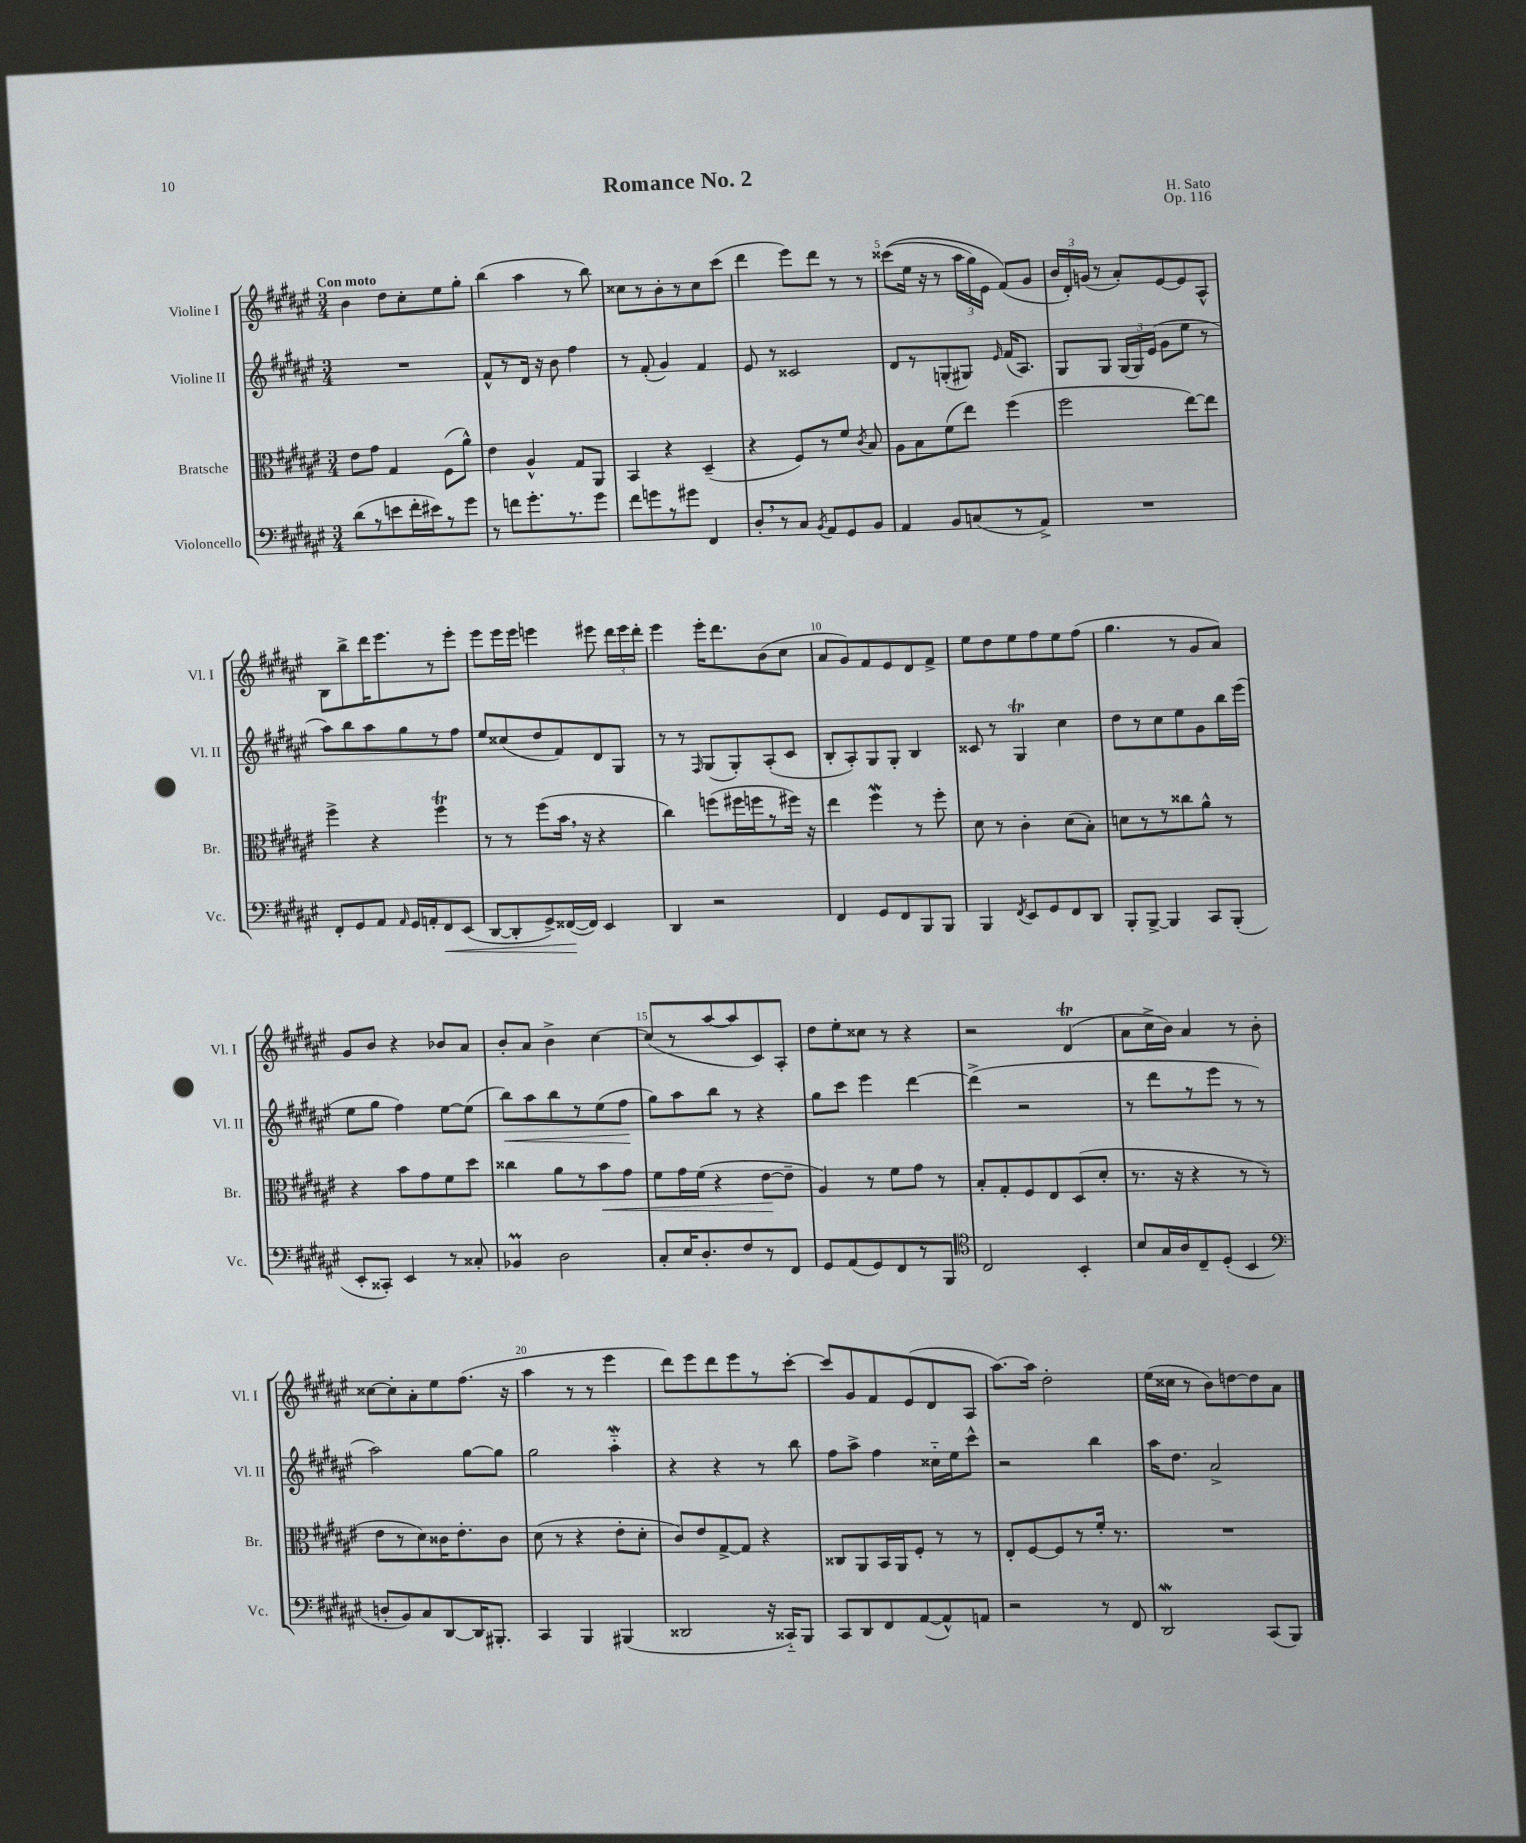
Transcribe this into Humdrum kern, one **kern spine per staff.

**kern	**dynam	**kern	**dynam	**kern	**dynam	**kern
*part4	*part4	*part3	*part3	*part2	*part2	*part1
*staff4	*staff4	*staff3	*staff3	*staff2	*staff2	*staff1
*I"Violoncello	*	*I"Bratsche	*	*I"Violine II	*	*I"Violine I
*I'Vc.	*	*I'Br.	*	*I'Vl. II	*	*I'Vl. I
*clefF4	*	*clefC3	*	*clefG2	*	*clefG2
*k[f#c#g#d#a#e#]	*	*k[f#c#g#d#a#e#]	*	*k[f#c#g#d#a#e#]	*	*k[f#c#g#d#a#e#]
*M3/4	*	*M3/4	*	*M3/4	*	*M3/4
=1	=1	=1	=1	=1	=1	=1
!	!	!	!	!	!	!LO:TX:a:B:t=Con moto
(8d#\L	.	8e#\L	.	2.r	.	4b\
8r	.	8g#\J	.	.	.	.
8en\	.	4G#/	.	.	.	8dd#\L
16f#'\L	.	.	.	.	.	8cc#'\
16e#X\J)	.	.	.	.	.	.
8r	.	(8F#\L	.	.	.	8ee#\
8g#\J	.	8a#^^\J)	.	.	.	8gg#'\J
=2	=2	=2	=2	=2	=2	=2
8r	.	4e#\	.	8f#^^/L	.	(4bb\
8fn\L	.	.	.	8r	.	.
8.g#'\	.	4A#^^/	.	16d#/Jk	.	4aa#\
.	.	.	.	16r	.	.
.	.	.	.	8b\	.	.
8.r	.	.	.	.	.	.
.	.	8G#/L	.	4ff#\	.	8r
8g#\J	.	8AA#/J	.	.	.	8bb\)
=3	=3	=3	=3	=3	=3	=3
8f#\L	.	4BB/	.	8r	.	8cc##X\L
8gn\	.	.	.	(8f#'/	.	8r
8r	.	4r	.	4g#/)	.	8b'\
8g#X\J	.	.	.	.	.	8r
4FF#/	.	(4D#~/	.	4f#/	.	8cc##\
.	.	.	.	.	.	(8ccc#\J
=4	=4	=4	=4	=4	=4	=4
8D#',/L	.	4r	.	8e#/	.	4ddd#\
8r	.	.	.	8r	.	.
8C#/J	.	8F#/L)	.	2c##X/	.	8eee#\L)
8qBB/	.	.	.	.	.	.
8AA#/L	.	8r	.	.	.	8ddd#\J
8GG#/	.	8f#/J	.	.	.	8r
.	.	8qc#/	.	.	.	.
8BB/J	.	8B/	.	.	.	8r
=5	=5	=5	=5	=5	=5	=5
4AA#/	.	8A#\L	.	8d#/L	.	((8ccc##X\L
.	.	8B\	.	8r	.	16ee#\Jk
.	.	.	.	.	.	16r
8BB/L	.	(8f#\	.	(8Gn'/	.	8r
(8Cn/	.	8ee#\J)	.	8G#X/J)	.	24aa#\LL
.	.	.	.	.	.	24gg#\)
.	.	.	.	.	.	24e#\JJ
.	.	.	.	16qqe#/	.	.
8r	.	(4ff#\	.	(16f#/KL	.	(8f#/L)
.	.	.	.	8.A#/J)	.	.
8AA#^/J)	.	.	.	.	.	8g#/J
=6	=6	=6	=6	=6	=6	=6
2.r	.	2ff#\	.	8G#/L	.	24b/LL
.	.	.	.	.	.	24d#'/)
.	.	.	.	.	.	(24gn/JJ
.	.	.	.	8G#/J	.	8r
.	.	.	.	(24G#/LL	.	8a#'/L)
.	.	.	.	24G#/)	.	.
.	.	.	.	(24e#/JJ	.	.
.	.	.	.	8g#\L	.	[8e#/
.	.	[8ee#\L)	.	8ee#\J	.	8e#/]
.	.	8ee#\J]	.	8r	.	8A#^^/J
!!LO:LB:g=z
=7	=7	=7	=7	=7	=7	=7
8FF#'/L	.	4ff#^\	.	8aa#\L)	.	8B\L
8GG#/	.	.	.	8bb\	.	8bb^\
8AA#/J	.	4r	.	8aa#\	.	16ddd#\K
.	.	.	.	.	.	8.eee#\
16qqAA#/	.	.	.	.	.	.
16GG#/LL	.	.	.	8gg#\	.	.
16AAn'/J	.	.	.	.	.	.
!	!LO:HP:b	!	!	!	!	!
8FF#/	<	4ff#T\	.	8r	.	8r
(8EE#/J	.	.	.	8ff#\J	.	8eee#'\J
=8	=8	=8	=8	=8	=8	=8
[8DD#/L	.	8r	.	8ee#/L	.	8eee#\L
8DD#'/]	.	8r	.	(8cc##X/	.	16eee#\L
.	.	.	.	.	.	16eee#\JJ
8GG#^/)	.	(8ff#\L	.	8dd#/	.	4eeen\
([16FF##X/L	.	16b,\Jk	.	8f#/)	.	.
16FF##/JJ])	[	16r	.	.	.	.
4EE#/	.	4r	.	8d#/	.	8eee#X\
.	.	.	.	8G#/J	.	24ddd#\LL
.	.	.	.	.	.	24eee#\
.	.	.	.	.	.	24ddd#'\JJ
=9	=9	=9	=9	=9	=9	=9
4DD#/	.	4cc#\)	.	8r	.	4eee#\
.	.	.	.	8r	.	.
.	.	.	.	16qqF#/	.	.
2r	.	(8ffn\L	.	(8G#/L	.	16eee#'\KL
.	.	.	.	.	.	8.ddd#\
.	.	16ff#X\L	.	8G#'/)	.	.
.	.	16ffn\J	.	.	.	.
.	.	8r	.	(8A#'/	.	(8b\
.	.	16ff#X\Jk)	.	8c#/J	.	8cc#\J
.	.	16r	.	.	.	.
=10	=10	=10	=10	=10	=10	=10
4FF#/	.	4ee#\	.	8B'/L	.	8a#/L
.	.	.	.	8A#'/)	.	8g#/)
8GG#/L	.	4ff#w\	.	8G#/	.	8f#/
8FF#/	.	.	.	8G#'/J	.	8e#/
8BBB/	.	8r	.	4B/	.	8d#/
8BBB/J	.	8ff#'\	.	.	.	8f#^/J
=11	=11	=11	=11	=11	=11	=11
4BBB/	.	8d#\	.	8c##X/	.	8ee#\L
.	.	8r	.	8r	.	8dd#\
8qFF#/	.	.	.	.	.	.
8EE#/L	.	4c#'\	.	4G#T/	.	8ee#\
8GG#/	.	.	.	.	.	8ff#\
8FF#/	.	(8d#\L	.	4cc#\	.	8ee#\
8DD#/J	.	8B'\J)	.	.	.	(8ff#\J
=12	=12	=12	=12	=12	=12	=12
8BBB'/L	.	8dn\L	.	8dd#\L	.	4.gg#\
[8BBB^/J	.	8r	.	8r	.	.
4BBB/]	.	8r	.	8cc#\	.	.
.	.	8cc##X\	.	8ee#\	.	8r
8CC#/L	.	8a#^^\J	.	8g#\	.	8g#/L
(8BBB'/J	.	8r	.	16bb\L	.	8a#/J)
.	.	.	.	(16eee#\JJ	.	.
!!LO:LB:g=z
=13	=13	=13	=13	=13	=13	=13
8EE#'/L	.	4r	.	8ee#\L	.	8g#/L
8CC##X'/J)	.	.	.	8gg#\J	.	8b/J
4EE#/	.	8b\L	.	4ff#\)	.	4r
.	.	8g#\	.	.	.	.
8r	.	8f#\	.	[8ee#\L	.	8b-X/L
8C##X'/	.	8dd#\J	.	(8ee#\J]	.	8a#/J
=14	=14	=14	=14	=14	=14	=14
!	!	!	!	!	!LO:HP:b	!
4BB-XM/	.	4cc##X\	.	8bb\L)	<	8b'/L
.	.	.	.	8aa#\	.	8a#/J
2D#\	.	8a#\L	.	8bb\	.	4b^\
.	.	8r	.	8r	.	.
!	!	!	!LO:HP:b	!	!	!
.	.	8b\	<	(8ee#\	.	[4cc#\
.	.	8g#\J	.	8ff#\J	.	.
.	.	.	.	.	[	.
=15	=15	=15	=15	=15	=15	=15
8C#'/L	.	8f#\L	.	8gg#\L)	.	(8cc#/L]
16E#/K	.	16g#\L	.	8aa#\	.	8r
8.D#'/	.	(16f#\JJ	.	.	.	.
.	.	4r	.	8bb\J	.	[8aa#/
8F#/	.	.	.	8r	.	8aa#/]
8r	.	[8e#\L	.	4r	.	8c#/)
8FF#/J	.	8e#~\J]	[	.	.	8A#'/J
=16	=16	=16	=16	=16	=16	=16
8GG#/L	.	4A#/)	.	8gg#\L	.	8dd#\L
(8AA#/	.	.	.	8ccc#\J	.	8ee#'\
8GG#/)	.	8r	.	4eee#\	.	8cc##X\J
8FF#/	.	8f#\L	.	.	.	8r
8r	.	8g#\J	.	[4ddd#\	.	4r
8BBB/J	.	8r	.	.	.	.
=17	=17	=17	=17	=17	=17	=17
*clefC4	*	*	*	*	*	*
2C#/	.	8B'/L	.	(4ddd#^\]	.	2r
.	.	8G#'/	.	.	.	.
.	.	8F#/	.	2r	.	.
.	.	8E#/	.	.	.	.
4BB'/	.	(8D#/	.	.	.	(4d#T/
.	.	8d#'/J	.	.	.	.
=18	=18	=18	=18	=18	=18	=18
8B/L	.	8.r	.	8r	.	8a#\L
16G#/L	.	.	.	8ddd#\L	.	16cc#^\L
16A#/J	.	16r	.	.	.	16b\JJ)
8C#~/	.	4r	.	8r	.	4a#/
(8D#'/J	.	.	.	8eee#\J	.	.
4BB/	.	8r	.	8r	.	8r
.	.	8r	.	8r	.	8b'\
!!LO:LB:g=z
=19	=19	=19	=19	=19	=19	=19
*clefF4	*	*	*	*	*	*
8Dn'/L	.	8e#\L	.	2aa#\)	.	[8cc##X\L
8BB/)	.	8r	.	.	.	8cc##'\]
8C#/	.	8d#\)	.	.	.	8a#'\
[8DD#/	.	16c##X\K	.	.	.	8ee#\
.	.	8.e#'\	.	.	.	.
16DD#/K]	.	.	.	[8gg#\L	.	(8.ff#\J
8.BBB#X'/J	.	.	.	.	.	.
.	.	8c##\J	.	8gg#\J]	.	.
.	.	.	.	.	.	16r
=20	=20	=20	=20	=20	=20	=20
4CC#/	.	(8d#\	.	2gg#\	.	4aa#\
.	.	8r	.	.	.	.
4BBB/	.	4r	.	.	.	8r
.	.	.	.	.	.	8r
(4BBB#X/	.	8e#'\L	.	4aa#W\	.	4eee#\
.	.	8d#'\J	.	.	.	.
=21	=21	=21	=21	=21	=21	=21
2DD##X/	.	8c#/L)	.	4r	.	8ddd#\L)
.	.	8e#/	.	.	.	8eee#\
.	.	[8G#^/	.	4r	.	8ddd#\
.	.	8G#/J]	.	.	.	8eee#\
16r	.	4r	.	8r	.	8r
16CC##X/KL)	.	.	.	.	.	.
8BBB/J	.	.	.	8bb\	.	[8ccc#'\J
=22	=22	=22	=22	=22	=22	=22
8CC#/L	.	8C##X/L	.	8ff#\L	.	8ccc#/L]
8DD#/	.	8AA#/	.	8aa#^\J	.	8g#/
8FF#/	.	16BB/L	.	4ff#\	.	8f#/
.	.	16AA#/J	.	.	.	.
([8AA#/	.	8F#'/J	.	.	.	(8e#/
8AA#^^/])	.	8r	.	16cc##X\LL	.	8d#/
.	.	.	.	16ee#\J	.	.
8AAn/J	.	8r	.	8ccc#^^\J	.	8A#/J
=23	=23	=23	=23	=23	=23	=23
2r	.	8E#'/L	.	2r	.	[8.aa#\L)
.	.	[8F#/	.	.	.	.
.	.	.	.	.	.	16aa#\Jk]
.	.	8F#/]	.	.	.	2dd#'\
.	.	8r	.	.	.	.
8r	.	16f#'/Jk	.	4bb\	.	.
.	.	8.r	.	.	.	.
8FF#/	.	.	.	.	.	.
=24	=24	=24	=24	=24	=24	=24
2DD#W/	.	2.r	.	16aa#\KL	.	(16ee#\LL
.	.	.	.	8.dd#\J	.	16cc##X\JJ
.	.	.	.	.	.	8r
.	.	.	.	2a#^/	.	8b\L)
.	.	.	.	.	.	[8ddn\
(8CC#/L	.	.	.	.	.	8dd\]
8BBB/J)	.	.	.	.	.	8a#\J
==	==	==	==	==	==	==
*-	*-	*-	*-	*-	*-	*-
